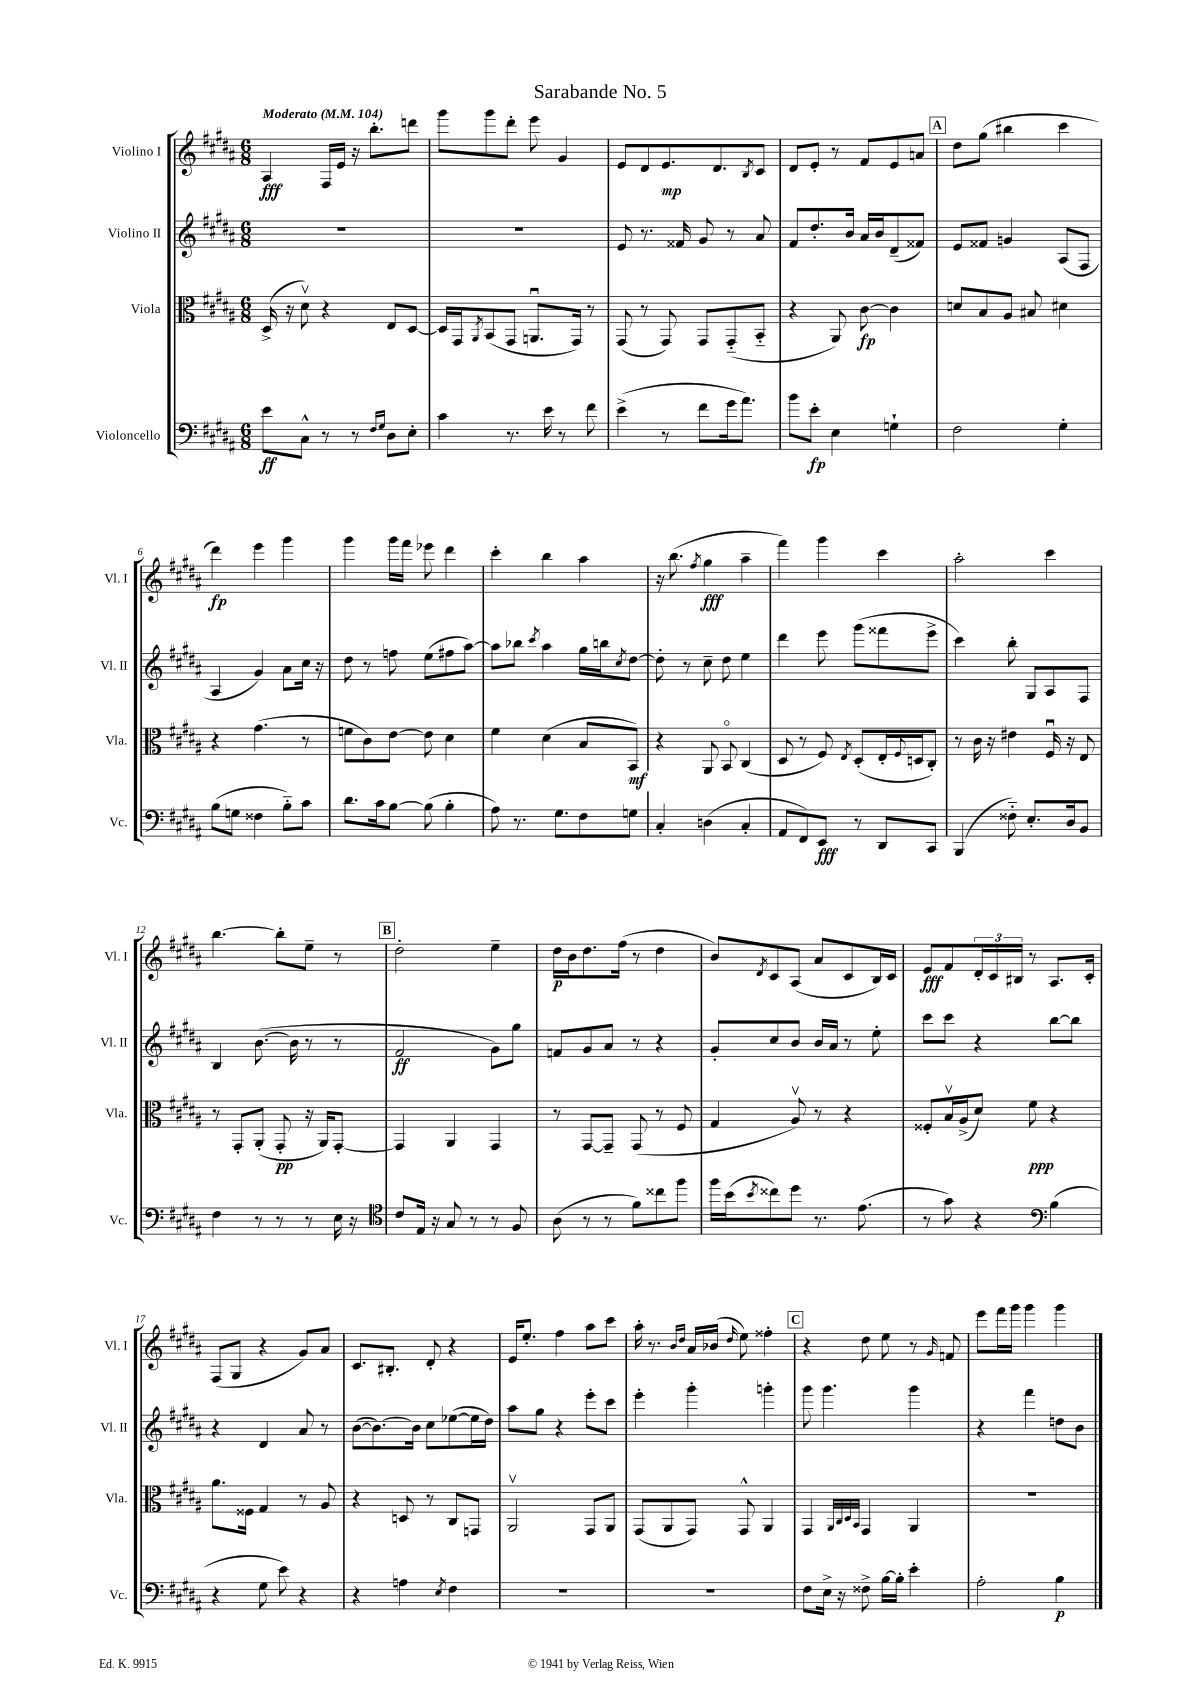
\header { title = "Sarabande No. 5" }
<<
\new StaffGroup <<
\new Staff = "s0" \with { instrumentName = "Violino I" shortInstrumentName = "Vl. I" } {
    \clef treble \key b \major \numericTimeSignature \time 6/8 \tempo "Moderato" 4 = 104
    ais4\fff fis16 e'16 r16 b''8.-. d'''8 |
    gis'''8 gis'''8 dis'''8-. e'''8 gis'4 |
    e'8 dis'8 e'8.\mp dis'8. \acciaccatura { b8 } cis'8 |
    dis'8 e'8-. r8 fis'8 e'8 a'8 |
    \mark \markup { \box "A" } dis''8 gis''8( bis''4 cis'''4 |
    dis'''4\fp) e'''4 gis'''4 |
    gis'''4 gis'''16 fis'''16 ees'''8 dis'''4 |
    cis'''4-. b''4 ais''4 |
    r16 b''8.( \acciaccatura { fis''8 } gis''4\fff ais''4-- |
    fis'''4) gis'''4 cis'''4 |
    ais''2-. cis'''4 |
    b''4.~ b''8-. e''8-- r8 |
    \mark \markup { \box "B" } dis''2-. e''4-- |
    dis''16\p b'16 dis''8. fis''16( r8 dis''4 |
    b'8) \acciaccatura { dis'8 } cis'8 ais8( ais'8 cis'8 b16) cis'16 |
    e'8\fff fis'8 \tuplet 3/2 { dis'16-. cis'16 bis16 } r8 ais8. cis'16-. |
    fis8( gis8 r4 gis'8) ais'8 |
    cis'8. bis8.-. dis'8-. r4 |
    e'16 e''8.-. fis''4 ais''8 cis'''8 |
    ais''16-. r8. \grace { b'16 dis''16 } ais'16 bes'16( \grace { dis''16 } e''8) fisis''4-. |
    \mark \markup { \box "C" } r4 dis''8 e''8 r8 \grace { gis'16 } f'8 |
    e'''8 fis'''16 gis'''16 gis'''4 gis'''4 \bar "|." |
}
\new Staff = "s1" \with { instrumentName = "Violino II" shortInstrumentName = "Vl. II" } {
    \clef treble \key b \major \numericTimeSignature \time 6/8
    R2. |
    R2. |
    e'8 r8. fisis'16 gis'8 r8 ais'8 |
    fis'8 dis''8.-. b'16 ais'16 b'16 dis'8--( fisis'8) |
    \mark \markup { \box "A" } e'8 fisis'8 g'4 ais8( fis8 |
    ais4 gis'4) ais'8 cis''16 r16 |
    dis''8 r8 f''8 e''8( fis''8 ais''8~) |
    ais''8 bes''8 \acciaccatura { cis'''8 } ais''4 gis''16 b''16 \acciaccatura { cis''8 } dis''8~ |
    dis''8-. r8 cis''8-- dis''8 e''4 |
    dis'''4 e'''8 gis'''8( fisis'''8 e'''8-> |
    cis'''4) b''8-. gis8 ais8 fis8 |
    b4 b'8.~( b'16 r8 r8 |
    \mark \markup { \box "B" } fis'2\ff gis'8) gis''8 |
    f'8 gis'8 ais'8 r8 r4 |
    gis'8-. cis''8 b'8 b'16 ais'16 r8 e''8-. |
    cis'''8 cis'''8 r4 b''8~ b''8 |
    r4 dis'4 ais'8 r8 |
    b'8~( b'8.~) b'16 cis''8 ees''8~( ees''16 dis''16) |
    ais''8 gis''8 r4 e'''8-. cis'''8 |
    e'''4-. gis'''4-. g'''4-. |
    \mark \markup { \box "C" } gis'''8 gis'''4. gis'''4 |
    r4 fis'''4 d''8 b'8 \bar "|." |
}
\new Staff = "s2" \with { instrumentName = "Viola" shortInstrumentName = "Vla." } {
    \clef alto \key b \major \numericTimeSignature \time 6/8
    dis16->( r16 dis'8\upbow) r4 e8 dis8~ |
    dis16 gis,16 \acciaccatura { ais,8 } b,8( gis,8 a,8.\downbow gis,16) r8 |
    gis,8( r8 gis,8) gis,8 gis,8-_( b,8-_ |
    r4 ais,8) cis'8~\fp cis'4 |
    \mark \markup { \box "A" } d'8 b8 ais8 bis8 dis'4 |
    r4 gis'4.( r8 |
    f'8 cis'8) e'8~ e'8 dis'4 |
    fis'4 dis'4( b8 b,8\mf) |
    r4 ais,8 b,8\flageolet cis4( |
    dis8 r8 fis8) \acciaccatura { e8 } dis8-.( e16-. \appoggiatura { fis8 } d16 cis8-.) |
    r8 cis'16 r16 eis'4 fis16\downbow r16 e8 |
    r8 gis,8-. ais,8-.( gis,8-.\pp r16 ais,16) gis,8~-. |
    \mark \markup { \box "B" } gis,4 ais,4 gis,4 |
    r8 gis,8~ gis,8-- gis,8( r8 fis8 |
    gis4 ais8\upbow) r8 r4 |
    fisis8-. b16\upbow ais16->( dis'8) fis'8\ppp r4 |
    ais'8. fisis16 gis4 r8 ais8 |
    r4 d8 r8 cis8 g,8 |
    ais,2\upbow gis,8 ais,8 |
    gis,8( ais,8 gis,8) gis,8-^ ais,4 |
    \mark \markup { \box "C" } gis,4 \grace { ais,32 cis32 dis32 b,32 } gis,4 ais,4 |
    R2. \bar "|." |
}
\new Staff = "s3" \with { instrumentName = "Violoncello" shortInstrumentName = "Vc." } {
    \clef bass \key b \major \numericTimeSignature \time 6/8
    e'8\ff cis8-^ r8 r8 \grace { fis16 gis16 } dis8 e8-. |
    cis'4 r8. e'16 r8 fis'8 |
    e'4->( r8 fis'8 gis'16 ais'8.) |
    b'8 e'8-.\fp e4 g4-! |
    \mark \markup { \box "A" } fis2 gis4-. |
    b8( g8 fisis4 b8-_) cis'8 |
    dis'8. cis'16 b8~ b8( b4-. |
    ais8) r8. gis8. fis8 g8 |
    cis4-. d4( cis4-. |
    ais,8 fis,8) e,8\fff r8 dis,8 cis,8 |
    b,,4( fisis8-_) e8.-. dis16 b,8 |
    fis4 r8 r8 r8 e16 r16 |
    \mark \markup { \box "B" } \clef tenor cis'8 e16 r16 gis8 r8 r8 fis8 |
    ais8( r8 r8 fis'8) cisis''8 fis''8 |
    fis''16 b'16( \acciaccatura { b'8 } cisis''8) dis''8 r8. e'8.( |
    r8 gis'8) r4 \clef bass b4( |
    r4 gis8 e'8) r4 |
    r4 a4 \acciaccatura { e8 } fis4 |
    R2. |
    R2. |
    \mark \markup { \box "C" } fis8 e16-> r16 fisis8-> b16~ b16-. e'4-. |
    ais2-. b4\p \bar "|." |
}
>>
>>
